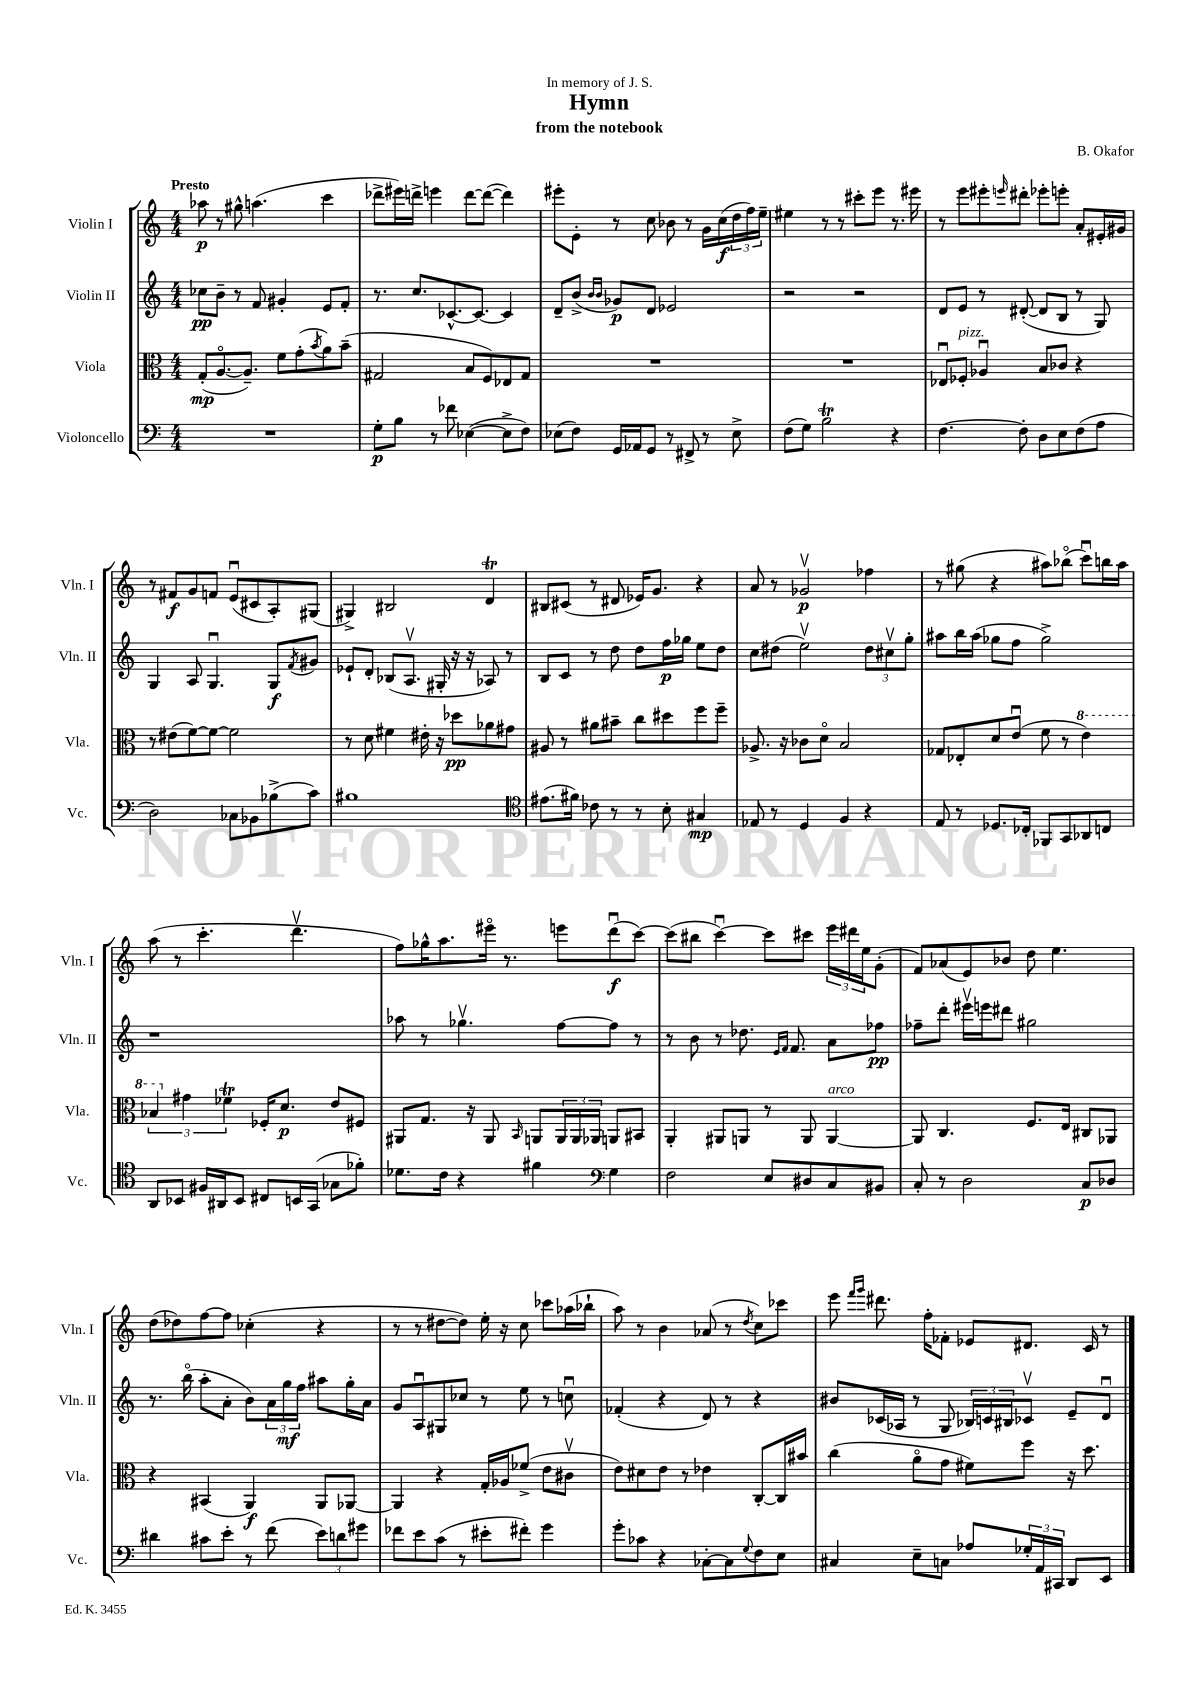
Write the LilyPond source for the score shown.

\header { title = "Hymn" composer = "B. Okafor" subtitle = "from the notebook" dedication = "In memory of J. S." }
<<
\new StaffGroup <<
\new Staff = "s0" \with { instrumentName = "Violin I" shortInstrumentName = "Vln. I" } {
    \clef treble \key c \major \numericTimeSignature \time 4/4 \tempo "Presto"
    aes''8\p r8 gis''8-^ a''4.( c'''4 |
    des'''8-> eis'''16) d'''16-> e'''4 d'''8~ d'''8~( d'''4) |
    eis'''8-. e'8-. r8 c''8 bes'8 r8 g'16 c''16\f( \tuplet 3/2 { d''16 f''16) e''16-- } |
    eis''4 r8 r8 cis'''8-. e'''8 r8. eis'''16 |
    r8 e'''8 eis'''8-. \grace { e'''16 } dis'''8-. ees'''8-. e'''8-. a'8-. eis'16-. gis'16 |
    r8 fis'8\f g'8 f'8 e'8\downbow( cis'8 a8-.) gis8( |
    gis4->) bis2 d'4\trill |
    bis8 cis'8( r8 dis'8 ees'16) g'8. r4 |
    a'8 r8 ges'2\upbow\p fes''4 |
    r8 gis''8( r4 ais''8) bes''8\flageolet( c'''8\downbow) b''16 ais''16 |
    a''8( r8 c'''4.-. d'''4.\upbow |
    f''8) ges''16-^ a''8. eis'''16\flageolet r8. e'''8 d'''8\downbow\f( c'''8~) |
    c'''8( bis''8 c'''4~\downbow) c'''8 cis'''8 \tuplet 3/2 { e'''16 dis'''16 e''16 } g'8-.( |
    f'8) aes'8( e'8) bes'8 d''8 e''4. |
    d''8( des''8) f''8~ f''8 ces''4-.( r4 |
    r8 r8 dis''8~ dis''8) e''16-. r16 c''8 ces'''8 aes''16( bes''16-! |
    a''8) r8 b'4 aes'8( r8 \acciaccatura { d''8 } c''8) ces'''8 |
    e'''8 \grace { f'''16 g'''16 } dis'''8. f''16-. fes'8-. ees'8 dis'8. c'16 r8 \bar "|." |
}
\new Staff = "s1" \with { instrumentName = "Violin II" shortInstrumentName = "Vln. II" } {
    \clef treble \key c \major \numericTimeSignature \time 4/4
    ces''8\pp b'8-- r8 f'8 gis'4-. e'8 f'8-. |
    r8. c''8. ces'8.~-^ ces'8.~ ces'4 |
    d'8-- b'8->( \grace { b'16 b'16 } ges'8\p) d'8 ees'2 |
    r2 r2 |
    d'8 e'8 r8 dis'8~-.( dis'8 b8 r8 g8) |
    g4 a8 g4.\downbow g8\f \acciaccatura { f'8 } gis'8 |
    ees'8-! d'8-. bes8( a8.\upbow gis16-. r16 r16 aes8) r8 |
    b8 c'8 r8 d''8 d''8 f''16\p ges''16 e''8 d''8 |
    c''8 dis''8( e''2\upbow) \tuplet 3/2 { dis''8 cis''8\upbow g''8-. } |
    ais''8 b''16 ais''16( ges''8 f''8 ges''2->) |
    r1 |
    aes''8 r8 ges''4.\upbow f''8~ f''8 r8 |
    r8 b'8 r8 des''8. \grace { e'16 f'16 } f'8. a'8 fes''8\pp |
    fes''8-- d'''8-. eis'''16\upbow e'''16 dis'''8 gis''2 |
    r8. b''16\flageolet( a''8-. a'8-. b'8) \tuplet 3/2 { a'16 g''16\mf f''16 } ais''8 g''16-. a'16 |
    g'8 a8\downbow gis8 ces''8 r8 e''8 r8 c''8\downbow |
    fes'4-.( r4 d'8) r8 r4 |
    bis'8 ces'16( aes16 r8 g8 \tuplet 3/2 { bes16) c'16 bis16 } ces'8\upbow e'8-- d'8\downbow \bar "|." |
}
\new Staff = "s2" \with { instrumentName = "Viola" shortInstrumentName = "Vla." } {
    \clef alto \key c \major \numericTimeSignature \time 4/4
    g8-.\mp( a8.~\flageolet a8.--) f'8 g'8-.( \acciaccatura { b'8 } a'8) b'8--( |
    gis2 b8 f8) ees8 gis8 |
    R1 |
    R1 |
    ees8\downbow fes8-.^\markup { \italic "pizz." } aes4\downbow b8 ces'8 r4 |
    r8 eis'8( f'8~) f'8~ f'2 |
    r8 d'8 fis'4 eis'16-. r16 des''8\pp aes'8 gis'8 |
    ais8 r8 ais'8 bis'8-- c''8 dis''8 f''8 f''8-- |
    aes8.-> r16 ces'8 d'8\flageolet b2 |
    ges8 ees8-. d'8 e'8\downbow( f'8 r8 \ottava #1 e''4) |
    \tuplet 3/2 { bes'4 \ottava #0 gis'4 fes'4\trill } fes16-. d'8.\p e'8 fis8 |
    ais,8 g8. r16 ais,8 \grace { b,16 } a,8 \tuplet 3/2 { a,16 a,16 aes,16 } a,8 bis,8 |
    a,4-. ais,8 a,8 r8 a,8 a,4~^\markup { \italic "arco" } |
    a,8 c4. f8. e16 cis8 aes,8 |
    r4 bis,4( a,4\f) a,8 aes,8~ |
    aes,4 r4 g16-. aes16 fes'8->( e'8 cis'8\upbow |
    e'8) dis'8 e'8 r8 ees'4 c8~-. c16 bis'16 |
    c''4( a'8\flageolet g'8 fis'8) f''8 r16 d''8. \bar "|." |
}
\new Staff = "s3" \with { instrumentName = "Violoncello" shortInstrumentName = "Vc." } {
    \clef bass \key c \major \numericTimeSignature \time 4/4
    R1 |
    g8-.\p b8 r8 fes'8 ees4~( ees8-> f8) |
    ees8( f8) g,16 aes,16 g,8 r8 fis,8-> r8 ees8-> |
    f8( g8) b2\trill r4 |
    f4.~ f8-. d8 e8 f8( a8 |
    d2) ces8 bes,8 bes8->( c'8) |
    bis1 |
    \clef tenor eis'8.( fis'16) ces'8 r8 r8 b8-. gis4\mp |
    ees8 r8 d4 f4 r4 |
    e8 r8 des8. ces16-. fes,8 g,8 aes,8 c8 |
    a,8 bes,8 fis16 ais,16 bes,8 cis8 b,16 g,16( ges8 fes'8-.) |
    des'8. c'16 r4 fis'4 \clef bass g4 |
    f2 e8 dis8 c8 bis,8 |
    c8-. r8 d2 c8\p des8 |
    dis'4 cis'8 e'8-. r8 f'8( \tuplet 3/2 { e'8) d'8 gis'8 } |
    fes'8 e'8 c'8( r8 eis'8-. fis'8-.) g'4 |
    g'8-. ces'8 r4 ces8~-. ces8 \appoggiatura { g8 } f8 e8 |
    cis4 e8-- c8 aes8 \tuplet 3/2 { ges16-. a,16 cis,16 } d,8 e,8 \bar "|." |
}
>>
>>
\layout { \context { \Score \remove "Bar_number_engraver" } }
